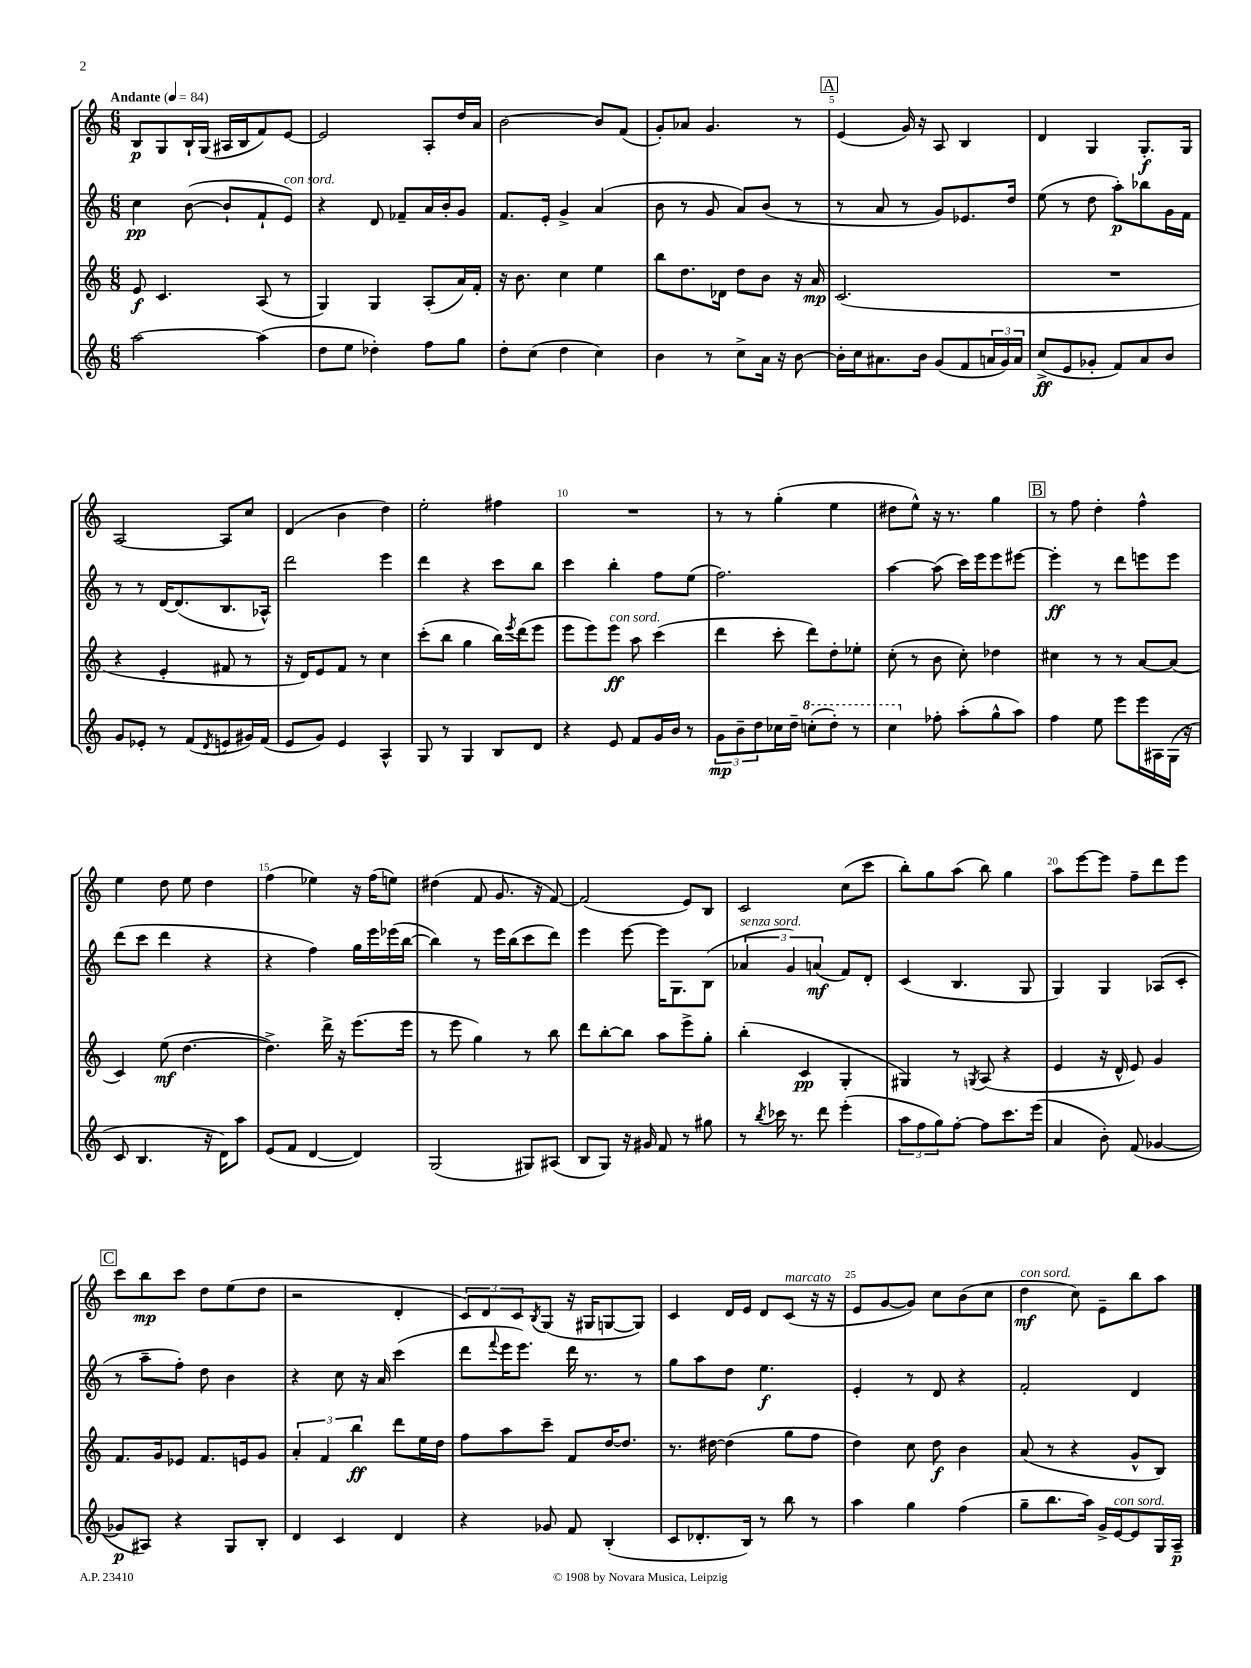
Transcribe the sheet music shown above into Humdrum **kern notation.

**kern	**dynam	**kern	**dynam	**kern	**dynam	**kern	**dynam
*part4	*part4	*part3	*part3	*part2	*part2	*part1	*part1
*staff4	*staff4	*staff3	*staff3	*staff2	*staff2	*staff1	*staff1
*clefG2	*	*clefG2	*	*clefG2	*	*clefG2	*
*k[]	*	*k[]	*	*k[]	*	*k[]	*
*M6/8	*	*M6/8	*	*M6/8	*	*M6/8	*
*MM84	*	*MM84	*	*MM84	*	*MM84	*
=1	=1	=1	=1	=1	=1	=1	=1
!	!	!	!	!	!	!LO:TX:a:B:t=Andante	!
[2aa\	.	8e/	f	4cc\	pp	8B/L	p
.	.	4.c/	.	.	.	8G/	.
.	.	.	.	([8b\	.	16B`/L	.
.	.	.	.	.	.	(16G/JJ	.
.	.	.	.	8b`/L]	.	16A#X/LL	.
.	.	.	.	.	.	16B/J	.
(4aa\]	.	(8A/	.	8f`/	.	8f/)	.
!	!	!	!	!LO:TX:a:i:t=con sord.	!	!	!
.	.	8r	.	8e/J)	.	[8e/J	.
=2	=2	=2	=2	=2	=2	=2	=2
8dd\L	.	4G/)	.	4r	.	2e/]	.
8ee\J	.	.	.	.	.	.	.
4dd-X'\)	.	4G/	.	8d/	.	.	.
.	.	.	.	8f-X~/L	.	.	.
8ff\L	.	(8A'/L	.	16a/L	.	8A'/L	.
.	.	.	.	16b'/J	.	.	.
8gg\J	.	16a/L)	.	8g/J	.	16dd/L	.
.	.	16f'/JJ	.	.	.	16a/JJ	.
=3	=3	=3	=3	=3	=3	=3	=3
8dd'\L	.	16r	.	8.f/L	.	[2b\	.
.	.	8.b\	.	.	.	.	.
(8cc\J	.	.	.	.	.	.	.
.	.	.	.	16e'/Jk	.	.	.
4dd\	.	4cc\	.	4g^/	.	.	.
4cc\)	.	4ee\	.	(4a/	.	8b/L]	.
.	.	.	.	.	.	(8f/J	.
=4	=4	=4	=4	=4	=4	=4	=4
4b\	.	8bb\L	.	8b\	.	8g'/L)	.
.	.	8.dd\	.	8r	.	8a-X/J	.
8r	.	.	.	8g/	.	4.g/	.
.	.	16d-X\Jk	.	.	.	.	.
8cc^\L	.	8dd\L	.	8a/L)	.	.	.
16a\Jk	.	8b\J	.	(8b/J	.	.	.
16r	.	.	.	.	.	.	.
[8b\	.	16r	.	8r	.	8r	.
.	.	16a/	mp	.	.	.	.
!!LO:REH:place=s1:t=A
=5	=5	=5	=5	=5	=5	=5	=5
16b'\LL]	.	(2.c/	.	8r	.	(4e/	.
16cc\J	.	.	.	.	.	.	.
8.a#X\	.	.	.	8a/	.	.	.
.	.	.	.	8r	.	16g/)	.
16b\Jk	.	.	.	.	.	16r	.
(8g/L	.	.	.	8g/L)	.	8A/	.
8f/	.	.	.	8.e-X/	.	4B/	.
24an/L	.	.	.	.	.	.	.
24g/)	.	.	.	.	.	.	.
.	.	.	.	16dd/Jk	.	.	.
24a/JJ	.	.	.	.	.	.	.
=6	=6	=6	=6	=6	=6	=6	=6
(8cc^/L	ff	2.r	.	(8ee\	.	4d/	.
8e/	.	.	.	8r	.	.	.
8g-X'/J	.	.	.	8dd\	.	4G/	.
8f/L)	.	.	.	8aa'\L)	p	.	.
8a/	.	.	.	8bb-X\	.	8.G'/L	f
8b/J	.	.	.	16g\L	.	.	.
.	.	.	.	16f\JJ	.	16G/Jk	.
!!LO:LB:g=z
=7	=7	=7	=7	=7	=7	=7	=7
8g/L	.	4r	.	8r	.	[2A/	.
8e-X'/J	.	.	.	8r	.	.	.
8r	.	4e'/	.	[16d/KL	.	.	.
.	.	.	.	(8.d/]	.	.	.
(8f/L	.	.	.	.	.	.	.
8qd/	.	.	.	.	.	.	.
8en/	.	8f#X/	.	8.B/	.	8A/L]	.
16g#X/L)	.	8r	.	.	.	8cc/J	.
(16f/JJ	.	.	.	16A-X^^/Jk)	.	.	.
=8	=8	=8	=8	=8	=8	=8	=8
8e/L	.	16r	.	2ddd\	.	(4d/	.
.	.	16d/KL)	.	.	.	.	.
8g/J)	.	8e/	.	.	.	.	.
4e/	.	8f/J	.	.	.	4b\	.
.	.	8r	.	.	.	.	.
4A^^/	.	4cc\	.	4eee\	.	4dd\)	.
=9	=9	=9	=9	=9	=9	=9	=9
8G/	.	(8ccc'\L	.	4ddd\	.	2ee'\	.
8r	.	8bb\J	.	.	.	.	.
4G/	.	4gg\	.	4r	.	.	.
8B/L	.	16bb\LL)	.	8ccc\L	.	4ff#X\	.
.	.	8qeee/	.	.	.	.	.
.	.	(16ddd\J	.	.	.	.	.
8d/J	.	8eee\J	.	8bb\J	.	.	.
=10	=10	=10	=10	=10	=10	=10	=10
4r	.	8eee\L	.	4ccc\	.	2.r	.
.	.	8eee\)	.	.	.	.	.
!	!	!LO:TX:a:i:t=con sord.	!	!	!	!	!
8e/	.	8eee\J	ff	4bb'\	.	.	.
8f/L	.	8aa\	.	.	.	.	.
16g/L	.	(4ccc\	.	8ff\L	.	.	.
16b/JJ	.	.	.	.	.	.	.
8r	.	.	.	(8ee\J	.	.	.
=11	=11	=11	=11	=11	=11	=11	=11
12g\L	mp	4ddd\	.	2.ff\)	.	8r	.
12b~\	.	.	.	.	.	.	.
.	.	.	.	.	.	8r	.
12dd\	.	.	.	.	.	.	.
16cc-X\L	.	8ccc'\	.	.	.	(4gg'\	.
16dd~\JJ	.	.	.	.	.	.	.
*8va	*	*	*	*	*	*	*
(8cccn'\L	.	8ddd\L)	.	.	.	.	.
8ddd'\J)	.	8dd'\	.	.	.	4ee\	.
8r	.	8ee-X'\J	.	.	.	.	.
=12	=12	=12	=12	=12	=12	=12	=12
4ccc\	.	(8cc'\	.	[4aa\	.	8dd#X\L	.
.	.	8r	.	.	.	8ee^^\J)	.
*X8va	*	*	*	*	*	*	*
8ff-X'\	.	8b\	.	(8aa\]	.	16r	.
.	.	.	.	.	.	8.r	.
(8aa'\L	.	8cc'\)	.	16ccc\LL)	.	.	.
.	.	.	.	16eee\J	.	.	.
8gg^^\	.	4dd-X\	.	8eee\	.	4gg\	.
8aa\J)	.	.	.	[8eee#X\J	.	.	.
!!LO:REH:place=s1:t=B
=13	=13	=13	=13	=13	=13	=13	=13
4ff\	.	4cc#X\	.	4eee#'\]	ff	8r	.
.	.	.	.	.	.	8ff\	.
8ee\	.	8r	.	8r	.	4dd'\	.
8eee\L	.	8r	.	8ddd\L	.	.	.
16eee\L	.	[8a/L	.	8eeen\	.	4ff^^\	.
16A#X\	.	.	.	.	.	.	.
(16G\JJ	.	(8a/J]	.	8eee\J	.	.	.
16r	.	.	.	.	.	.	.
!!LO:LB:g=z
=14	=14	=14	=14	=14	=14	=14	=14
8c/	.	4c/)	.	(8ddd\L	.	4ee\	.
4.B/	.	.	.	8ccc\J	.	.	.
.	.	(8ee\	mf	4ddd\	.	8dd\	.
.	.	[4.dd\	.	.	.	8ee\	.
16r	.	.	.	4r	.	4dd\	.
16d\KL)	.	.	.	.	.	.	.
8aa\J	.	.	.	.	.	.	.
=15	=15	=15	=15	=15	=15	=15	=15
(8e/L	.	4.dd^\])	.	4r	.	(4ff\	.
8f/J	.	.	.	.	.	.	.
[4d/	.	.	.	4ff\)	.	4ee-X\)	.
.	.	16ddd^\	.	.	.	.	.
.	.	16r	.	.	.	.	.
4d/])	.	(8.eee\L	.	16gg\LL	.	16r	.
.	.	.	.	16eee\	.	(16ff\KL	.
.	.	.	.	(16eee-X\	.	8een\J)	.
.	.	16eee\Jk	.	[16bb\JJ	.	.	.
=16	=16	=16	=16	=16	=16	=16	=16
(2G/	.	8r	.	4bb\])	.	(4dd#X\	.
.	.	8eee\	.	.	.	.	.
.	.	4gg\)	.	8r	.	8f/	.
.	.	.	.	16eee\LL	.	8.g/	.
.	.	.	.	(16bb\J	.	.	.
8G#X/L)	.	8r	.	8ccc\	.	.	.
.	.	.	.	.	.	16r	.
(8A#X/J	.	8bb\	.	8ddd\J)	.	[8f/)	.
=17	=17	=17	=17	=17	=17	=17	=17
8B/L	.	8ddd\L	.	4eee\	.	(2f/]	.
8G/J)	.	[8bb'\	.	.	.	.	.
16r	.	8bb\J]	.	[8eee\	.	.	.
16g#X/	.	.	.	.	.	.	.
8f/	.	8aa\L	.	16eee\KL]	.	.	.
.	.	.	.	8.G\	.	.	.
8r	.	8eee^\	.	.	.	8e/L)	.
8gg#X\	.	8gg'\J	.	(8B\J	.	8B/J	.
=18	=18	=18	=18	=18	=18	=18	=18
!	!	!	!	!LO:TX:a:i:t=senza sord.	!	!	!
8r	.	(4bb'\	.	6a-X/	.	2c/	.
8qbb/	.	.	.	.	.	.	.
16ccc-X\	.	.	.	.	.	.	.
.	.	.	.	6g/)	.	.	.
8.r	.	.	.	.	.	.	.
.	.	4c/	pp	.	.	.	.
.	.	.	.	(6an/	mf	.	.
8ddd\	.	.	.	.	.	.	.
(4eee'\	.	4G'/	.	8f/L)	.	(8cc\L	.
.	.	.	.	8d'/J	.	8ccc\J	.
=19	=19	=19	=19	=19	=19	=19	=19
12aa\L	.	4G#X/)	.	(4c/	.	8bb'\L)	.
12ff\	.	.	.	.	.	.	.
.	.	.	.	.	.	8gg\	.
12gg\)	.	.	.	.	.	.	.
[8ff'\J	.	8r	.	4.B/	.	(8aa\J	.
.	.	8qGn/	.	.	.	.	.
8ff\L]	.	(8A/	.	.	.	8bb\)	.
8.ccc\	.	4r	.	.	.	4gg\	.
.	.	.	.	8G/	.	.	.
(16eee\Jk	.	.	.	.	.	.	.
=20	=20	=20	=20	=20	=20	=20	=20
4a/	.	4e/	.	4G/)	.	8aa\L	.
.	.	.	.	.	.	[8eee\	.
8b'\)	.	16r	.	4G/	.	8eee\J]	.
.	.	16d^^/	.	.	.	.	.
(8f/	.	8e/)	.	.	.	8ff~\L	.
[4g-X/	.	4g/	.	(8A-X/L	.	8ddd\	.
.	.	.	.	8c'/J	.	8eee\J	.
!!LO:LB:g=z
!!LO:REH:place=s1:t=C
=21	=21	=21	=21	=21	=21	=21	=21
8g-X/L]	p	8.f/L	.	8r	.	8ccc\L	.
8A#X/J)	.	.	.	8aa~\L	.	8bb\	mp
.	.	16g/k	.	.	.	.	.
4r	.	8e-X/J	.	8ff'\J)	.	8ccc\J	.
.	.	8.f/L	.	8dd\	.	8dd\L	.
8G/L	.	.	.	4b\	.	(8ee\	.
.	.	16en/k	.	.	.	.	.
8B'/J	.	8g/J	.	.	.	8dd\J	.
=22	=22	=22	=22	=22	=22	=22	=22
4d/	.	6a'/	.	4r	.	2r	.
.	.	6f/	.	.	.	.	.
4c/	.	.	.	8cc\	.	.	.
.	.	6bb\	ff	.	.	.	.
.	.	.	.	16r	.	.	.
.	.	.	.	16a/	.	.	.
4d/	.	8ddd\L	.	(4ccc\	.	4d'/	.
.	.	16ee\L	.	.	.	.	.
.	.	16dd\JJ	.	.	.	.	.
=23	=23	=23	=23	=23	=23	=23	=23
4r	.	8ff\L	.	8ddd\L	.	12c/L)	.
.	.	.	.	.	.	12d/	.
.	.	.	.	8qqfff/	.	.	.
.	.	8aa\	.	16eee\K	.	.	.
.	.	.	.	.	.	12c/	.
.	.	.	.	8.eee\J)	.	.	.
.	.	.	.	.	.	8qB/	.
8g-X/	.	8ccc~\J	.	.	.	(8G/J	.
8f/	.	8f/L	.	16ddd\	.	16r	.
.	.	.	.	8.r	.	16G#X/KL	.
(4B'/	.	[16dd/K	.	.	.	[8Gn/	.
.	.	8.dd/J]	.	.	.	.	.
.	.	.	.	8r	.	8G/J])	.
=24	=24	=24	=24	=24	=24	=24	=24
8c/L	.	8.r	.	8gg\L	.	4c/	.
8.d-X'/	.	.	.	8aa\	.	.	.
.	.	[16dd#X\	.	.	.	.	.
.	.	(4dd#\]	.	8dd\J	.	16d/LL	.
16B/Jk)	.	.	.	.	.	16e/JJ	.
8r	.	.	.	4.ee\	f	8d/L	.
!	!	!	!	!	!	!LO:TX:a:i:t=marcato	!
8bb\	.	8gg\L	.	.	.	(8c/J	.
8r	.	8ff\J	.	.	.	16r	.
.	.	.	.	.	.	16r	.
=25	=25	=25	=25	=25	=25	=25	=25
4aa\	.	4dd\)	.	4e'/	.	8e/L	.
.	.	.	.	.	.	[8g/	.
4gg\	.	8cc\	.	8r	.	8g/J])	.
.	.	8dd\	f	8d/	.	8cc\L	.
(4ff\	.	4b\	.	4r	.	(8b\	.
.	.	.	.	.	.	8cc\J	.
=26	=26	=26	=26	=26	=26	=26	=26
!	!	!	!	!	!	!LO:TX:a:i:t=con sord.	!
8gg~\L	.	(8a/	.	2f'/	.	4dd\	mf
8.bb\	.	8r	.	.	.	.	.
.	.	4r	.	.	.	8cc\)	.
16aa\Jk)	.	.	.	.	.	.	.
16g^/LL	.	.	.	.	.	8e~\L	.
!LO:TX:a:i:t=con sord.	!	!	!	!	!	!	!
[16e/J	.	.	.	.	.	.	.
8e/]	.	8g^^/L	.	4d/	.	8bb\	.
16G/L	.	8B/J)	.	.	.	8aa\J	.
16A~/JJ	p	.	.	.	.	.	.
==	==	==	==	==	==	==	==
*-	*-	*-	*-	*-	*-	*-	*-
